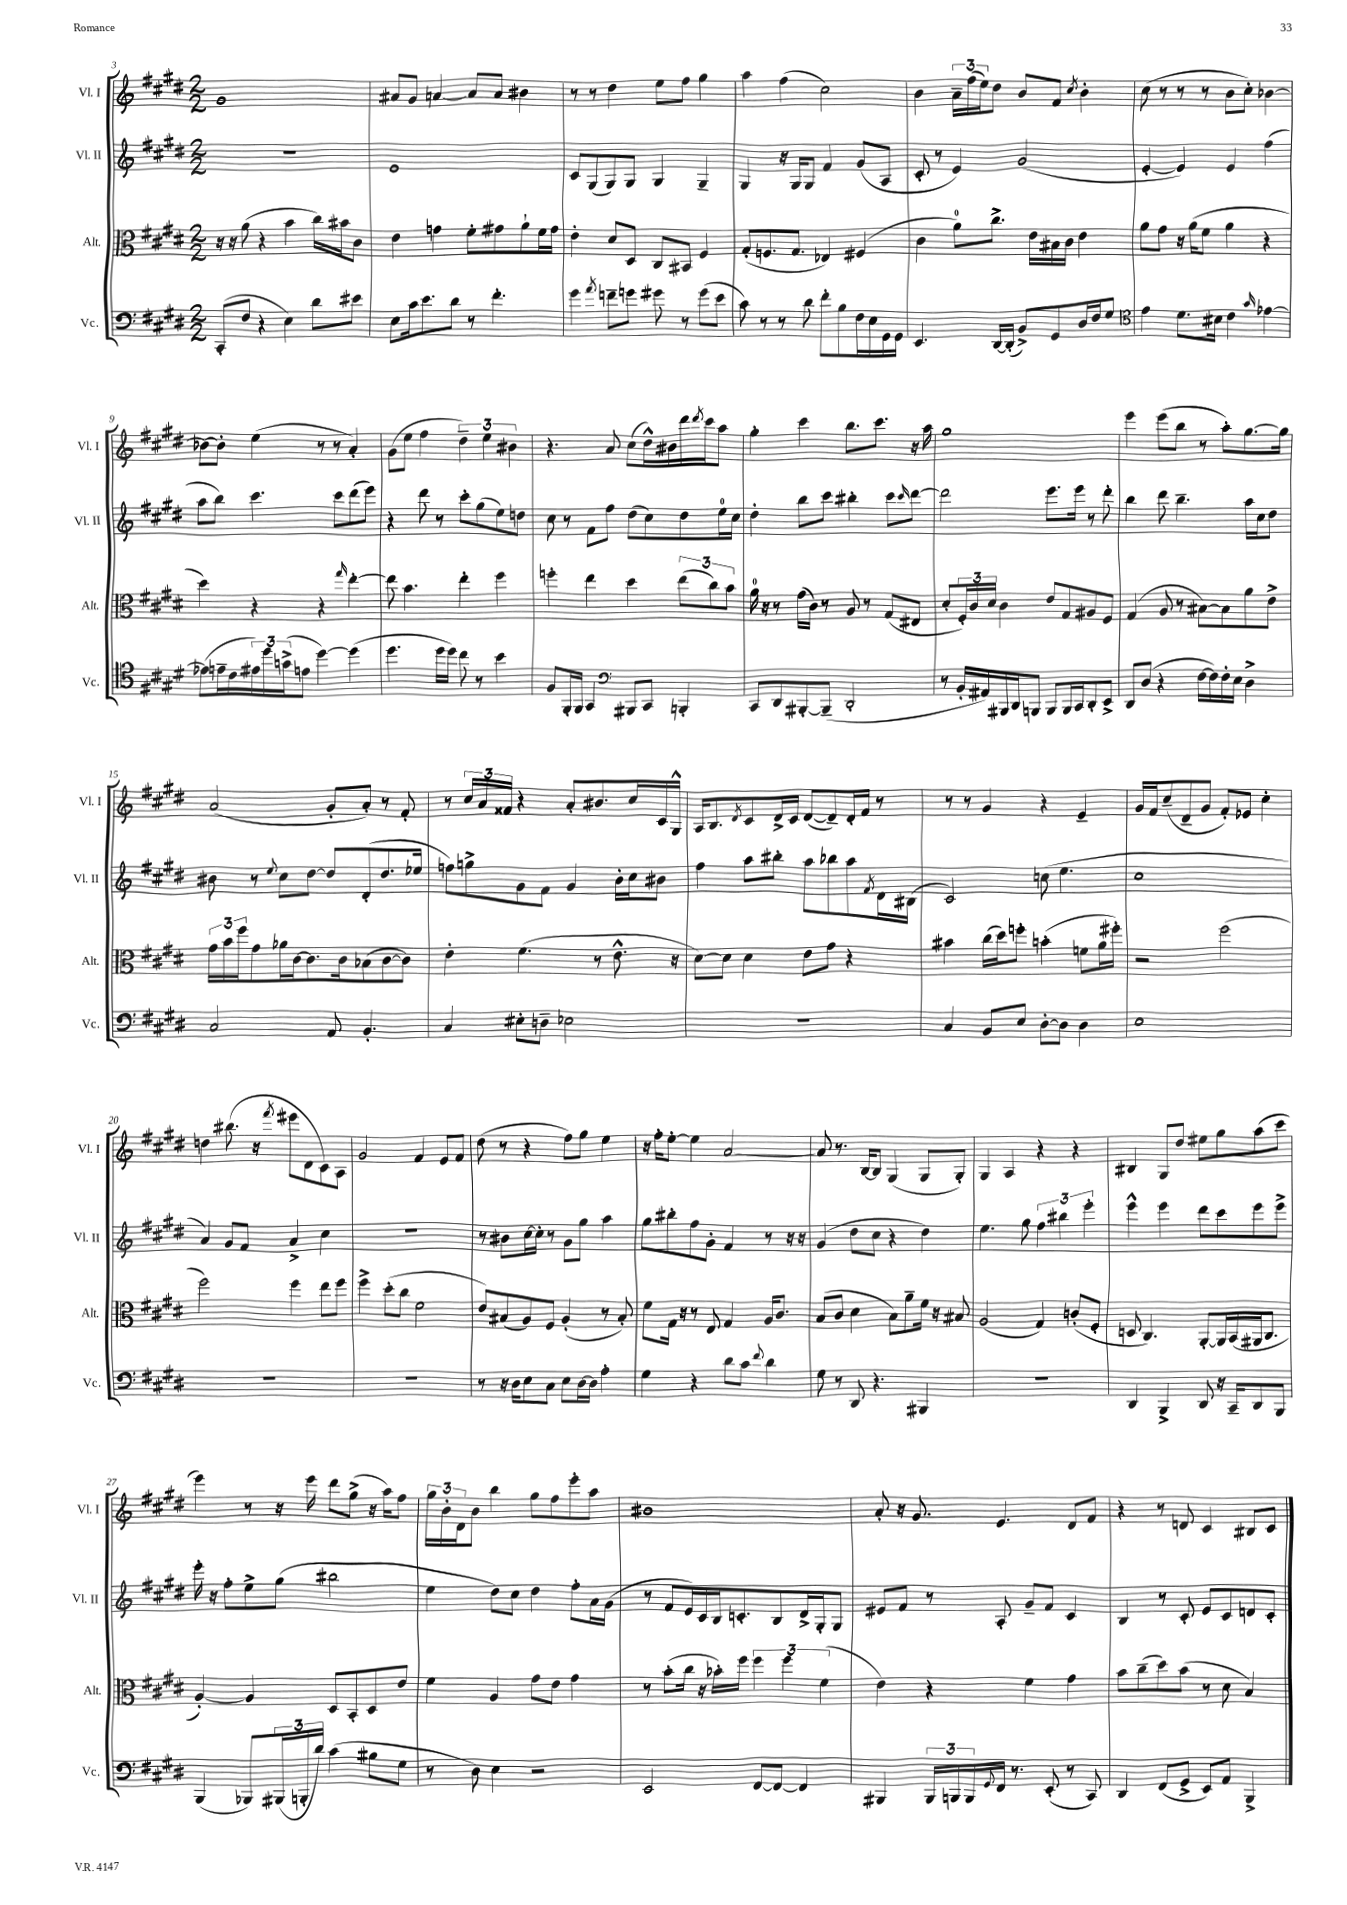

**kern	**kern	**kern	**kern
*staff4	*staff3	*staff2	*staff1
*clefF4	*clefC3	*clefG2	*clefG2
*k[f#c#g#d#]	*k[f#c#g#d#]	*k[f#c#g#d#]	*k[f#c#g#d#]
*M2/2	*M2/2	*M2/2	*M2/2
(8CC#'	16r	1r	1g#
.	16r	.	.
8F#	(8a	.	.
4r	4r	.	.
4E)	4b	.	.
8d#	16cc#)	.	.
.	16b#	.	.
8e#	8c#	.	.
=	=	=	=
8E	4e	1e	8a#
16c#	.	.	8g#
8.e	.	.	.
.	4g	.	[4a
8d#	.	.	.
8r	8f#'	.	8a]
4.f#'	8g#	.	8a
.	8a`	.	4b#
.	16f#	.	.
.	16g#	.	.
=	=	=	=
4g#	4e'	8c#	8r
.	.	(8G#	8r
8qa	.	.	.
8f~	8d#	8G#)	4dd#
8g	8D#	8G#	.
8g#	8C#	4G#	8ee
8r	8BB#	.	8ff#
(8g#	4F#	4G#~	4gg#
8e	.	.	.
=	=	=	=
8c#)	(8G#'	4G#	4aa
8r	8.F	.	.
8r	.	16r	(4ff#
.	8.G#	16G#	.
8d#	.	8G#	.
8f#'	4E-)	4f#	2cc#)
8B	.	.	.
16F#	(4F#	(8g#	.
16E	.	.	.
16GG#	.	8A	.
16GG#	.	.	.
=	=	=	=
4.EE	4c#	8c#'	4b
.	.	8r	.
.	8a)	4e)	24a~
.	.	.	(24ff#
.	.	.	24ee)
[16DD#	8.cc#^	.	8dd#
(16DD#']	.	.	.
8BB^)	.	(2g#	8b
.	16e	.	.
8GG#	16B#	.	8f#
.	16c#	.	.
.	.	.	8qcc#
16D#	4e	.	4b'
16F#	.	.	.
8G#	.	.	.
=	=	=	=
*clefC4	*	*	*
4e	8a	[4e'	(8cc#
.	8g#	.	8r
8.d#	16r	4e])	8r
.	(16a	.	.
.	8f#	.	8r
16B#	.	.	.
4c#	4a	4e	8b
.	.	.	8cc#')
16qqg#	.	.	.
[4e-	4r	(4ff#	[4b-
=	=	=	=
(8e-]	4dd#)	8aa	8b-_
16e~	.	8bb)	8b-']
16c#	.	.	.
24e#)	4r	4.ccc#	(4ee
24dd#	.	.	.
(24g^	.	.	.
8e	.	.	.
[4dd#)	4r	.	8r
.	.	8ccc#	8r
.	16qqgg#	.	.
(4dd#]	[4ee'	(8ddd#	4a')
.	.	8eee)	.
=	=	=	=
4.dd#	8ee]	4r	(8g#
.	4.b	.	8ee
.	.	8ddd#	4ff#
16dd#	.	8r	.
16dd#)	.	.	.
8cc#	4ee'	8ccc#'	6dd#~)
8r	.	(8gg#	.
.	.	.	6ee
4b	4ff#	8ee)	.
.	.	.	6b#
.	.	8dd	.
=	=	=	=
8F#	4ff'	8cc#	4.r
16FF#'	.	8r	.
16FF#	.	.	.
4GG#	4ee	8f#	.
.	.	8ff#	8a
*clefF4	*	*	*
8BBB#	4dd#	(8dd#	(8cc#
8CC#	.	8cc#)	16dd#^^)
.	.	.	16b#
4BBB'	(12ee	8dd#	16ddd#
.	.	.	8qddd#
.	.	.	16ccc#
.	12cc#)	.	.
.	.	16ee	8aa
.	12b	.	.
.	.	16cc#	.
=	=	=	=
8CC#	16a	4dd#'	4gg#'
.	16r	.	.
8DD#	8r	.	.
[8BBB#'	(16g#	8bb	4ccc#
.	16c#)	.	.
(8BBB#~]	8r	8ccc#	.
2DD#'	8A	4bb#'	8.bb
.	8r	.	.
.	.	.	8.ccc#
.	(8G#	8ccc#	.
.	.	16qqccc#	.
.	8E#	[8ddd#	16r
.	.	.	16aa
=	=	=	=
8r	8d#'	2ddd#]	1gg#
16BB'	24F#')	.	.
.	24c#	.	.
16AA#)	.	.	.
.	24d#	.	.
16BBB#	4c#	.	.
16DD#	.	.	.
8BBB	.	.	.
8BBB	8e	8.eee	.
16BBB	8G#	.	.
16CC#	.	16eee	.
8DD#'	8A#	8r	.
8EE^	8F#	8ddd#'	.
=	=	=	=
8DD#	(4G#	4bb	4eee
(8D#	.	.	.
4r	8A	8ddd#	(8eee
.	8r	4.bb~	8bb
[16F#	[8B#)	.	8r
16F#])	.	.	.
16F#'	8B#]	.	8aa')
16E	.	.	.
4D#^	8a	16aa	[8.gg#
.	.	16cc#	.
.	8e^	8dd#	.
.	.	.	16gg#]
=	=	=	=
2C#	24g#	8b#	(2a
.	24b	.	.
.	24ff#	.	.
.	8g#	8r	.
.	.	8qqee	.
.	16a-	8cc#	.
.	[16c#	.	.
.	8.c#]	[8dd#	.
8AA	.	8dd#]	8g#'
.	16c#	.	.
4.BB'	(8B-	(8d#'	8a')
.	[8c#	8.dd#	8r
.	8c#])	.	8f#'
.	.	16ee-	.
=	=	=	=
4C#	4e'	8ff)	8r
.	.	8gg^	24cc#
.	.	.	24a
.	.	.	24f##
8E#'	(4.f#	8g#	4r
8D~	.	8f#	.
2E-	.	4g#	8a'
.	8r	.	8.b#
.	8.e^^	16b'	.
.	.	16cc#	16cc#
.	.	8b#	16c#
.	16r	.	16G#^^
=	=	=	=
1r	[8d#)	4ff#	16A
.	.	.	8.B
.	8d#]	.	.
.	.	.	8qd#
.	4d#	8aa	8c#
.	.	8bb#'	16d#^
.	.	.	16c#
.	8e	8aa	([8d#
.	8g#	8bb-	8d#~])
.	4r	8aa	16d#'
.	.	.	16f#
.	.	8qf#	.
.	.	16d#	8r
.	.	(16B#	.
=	=	=	=
4C#	4b#	2c#)	8r
.	.	.	8r
8BB	(16cc#	.	4g#
.	16dd#)	.	.
8E	8ff'	.	.
[8D#'	(4b'	(8cc	4r
8D#]	.	4.ee	.
4D#	8f	.	4e~
.	16a	.	.
.	16ff#')	.	.
=	=	=	=
1E	2r	1cc#	16g#
.	.	.	16f#
.	.	.	(8cc#~
.	.	.	8d#~
.	.	.	8g#
.	(2ff#	.	8f#')
.	.	.	8e-
.	.	.	4cc#'
=	=	=	=
1r	2ff#)	4a)	4dd
.	.	8g#	(8.bb#
.	.	8f#	.
.	.	.	16r
.	.	.	8qfff#
.	4ff#	4a^	8eee#
.	.	.	8d#
.	8ee	4cc#	8c#)
.	8ff#	.	8A
=	=	=	=
1r	4ff#^	1r	2g#
.	(8dd#'	.	.
.	8cc#	.	.
.	2f#	.	4f#
.	.	.	8e
.	.	.	8f#
=	=	=	=
8r	8e)	8r	(8dd#
16r	(8B#	8b#	8r
16D#	.	.	.
8E	8A)	[16cc#	4r
.	.	16cc#']	.
8C#	8F#	8r	.
8E	(4A'	8g#	8ff#)
[16D#	.	8gg#	8gg#
16D#]	.	.	.
4A'	8r	4aa	4ee
.	8B#')	.	.
=	=	=	=
4G#	8f#	8gg#	16r
.	.	.	16ff#'
.	16G#	8bb#'	[8ee'
.	16r	.	.
4r	8r	8ff#	4ee]
.	8E	8g#'	.
8d#	4G#	4f#	[2a
8c#	.	.	.
8qqf#	.	.	.
4d#	16A	8r	.
.	8.c#	.	.
.	.	16r	.
.	.	16r	.
=	=	=	=
8G#	(8B	(4g#	8a]
8r	8c#	.	8.r
8DD#	4d#	8dd#	.
.	.	.	[16B
4.r	.	8cc#	8B]
.	8B)	4r	(4G#
.	8a~	.	.
4BBB#	16f#	4dd#)	8G#
.	16r	.	.
.	8B#	.	8G#')
=	=	=	=
1r	(2A	4.ee	4G#
.	.	.	4A
.	.	8gg#	.
.	4G#)	6ff#	4r
.	.	6bb#	.
.	(8c'	.	4r
.	.	6eee'	.
.	8F#'	.	.
=	=	=	=
4DD#	8D	4eee^^	4B#
.	4.C#)	.	.
4BBB^	.	4eee	8G#
.	.	.	8dd#
8DD#	[8AA'	8ddd#	8ee#
16r	16AA]	8ccc#	8gg#
16CC#~	(16BB	.	.
8DD#	16AA#	8eee	(8aa
.	8.C#	.	.
8BBB	.	8eee^	8ccc#
=	=	=	=
(4BBB	[4A')	16eee'	4eee)
.	.	16r	.
.	.	8ff#'	.
8BBB-)	4A]	8ee^	8r
(24BBB#	.	(8gg#	16r
24BBB'	.	.	.
.	.	.	16eee
24d#)	.	.	.
(4c#	8D#	2bb#	8ddd#
.	8BB'	.	(8gg#^
8B#	8D#	.	16r
.	.	.	16aa)
8G#	8e	.	8ff#
=	=	=	=
8r	4f#	4ee	24gg#
.	.	.	24b'
.	.	.	24d#
8D#)	.	.	8b
4E	4A	8dd#)	4bb
.	.	8cc#	.
2r	8g#	4dd#	8gg#
.	8e	.	8ff#
.	4g#	8ff#'	8eee'
.	.	16a	8aa
.	.	(16g#	.
=	=	=	=
2EE	8r	8r	1b#
.	(8b'	8f#	.
.	16cc#	16e)	.
.	16r	16c#	.
.	16b-')	16B	.
.	16ff#	8.c'	.
[8FF#	6ff#	.	.
8FF#_	.	8B	.
.	6ff#	.	.
4FF#]	.	16d#^	.
.	.	16G#'	.
.	(6f#	.	.
.	.	8G#	.
=	=	=	=
4BBB#	4e)	8e#	8a'
.	.	8f#	16r
.	.	.	8.g#
24BBB#	4r	8r	.
24BBB	.	.	.
24BBB	.	.	.
8qqGG#	.	.	.
16FF#	.	8A'	4.e
8.r	.	.	.
.	4f#	8g#~	.
(8EE'	.	8f#	.
8r	4g#	4c#	8d#
8CC#)	.	.	8f#
=	=	=	=
4DD#	8b	4B	4r
.	(8cc#~	.	.
(8FF#	8dd#)	8r	8r
8GG#^	(8b	8c#'	8d
8EE)	8r	8e	4c#
8AA	8d#	8c#	.
4BBB^	4B)	8d	8B#
.	.	8c#'	8c#
==	==	==	==
*-	*-	*-	*-
